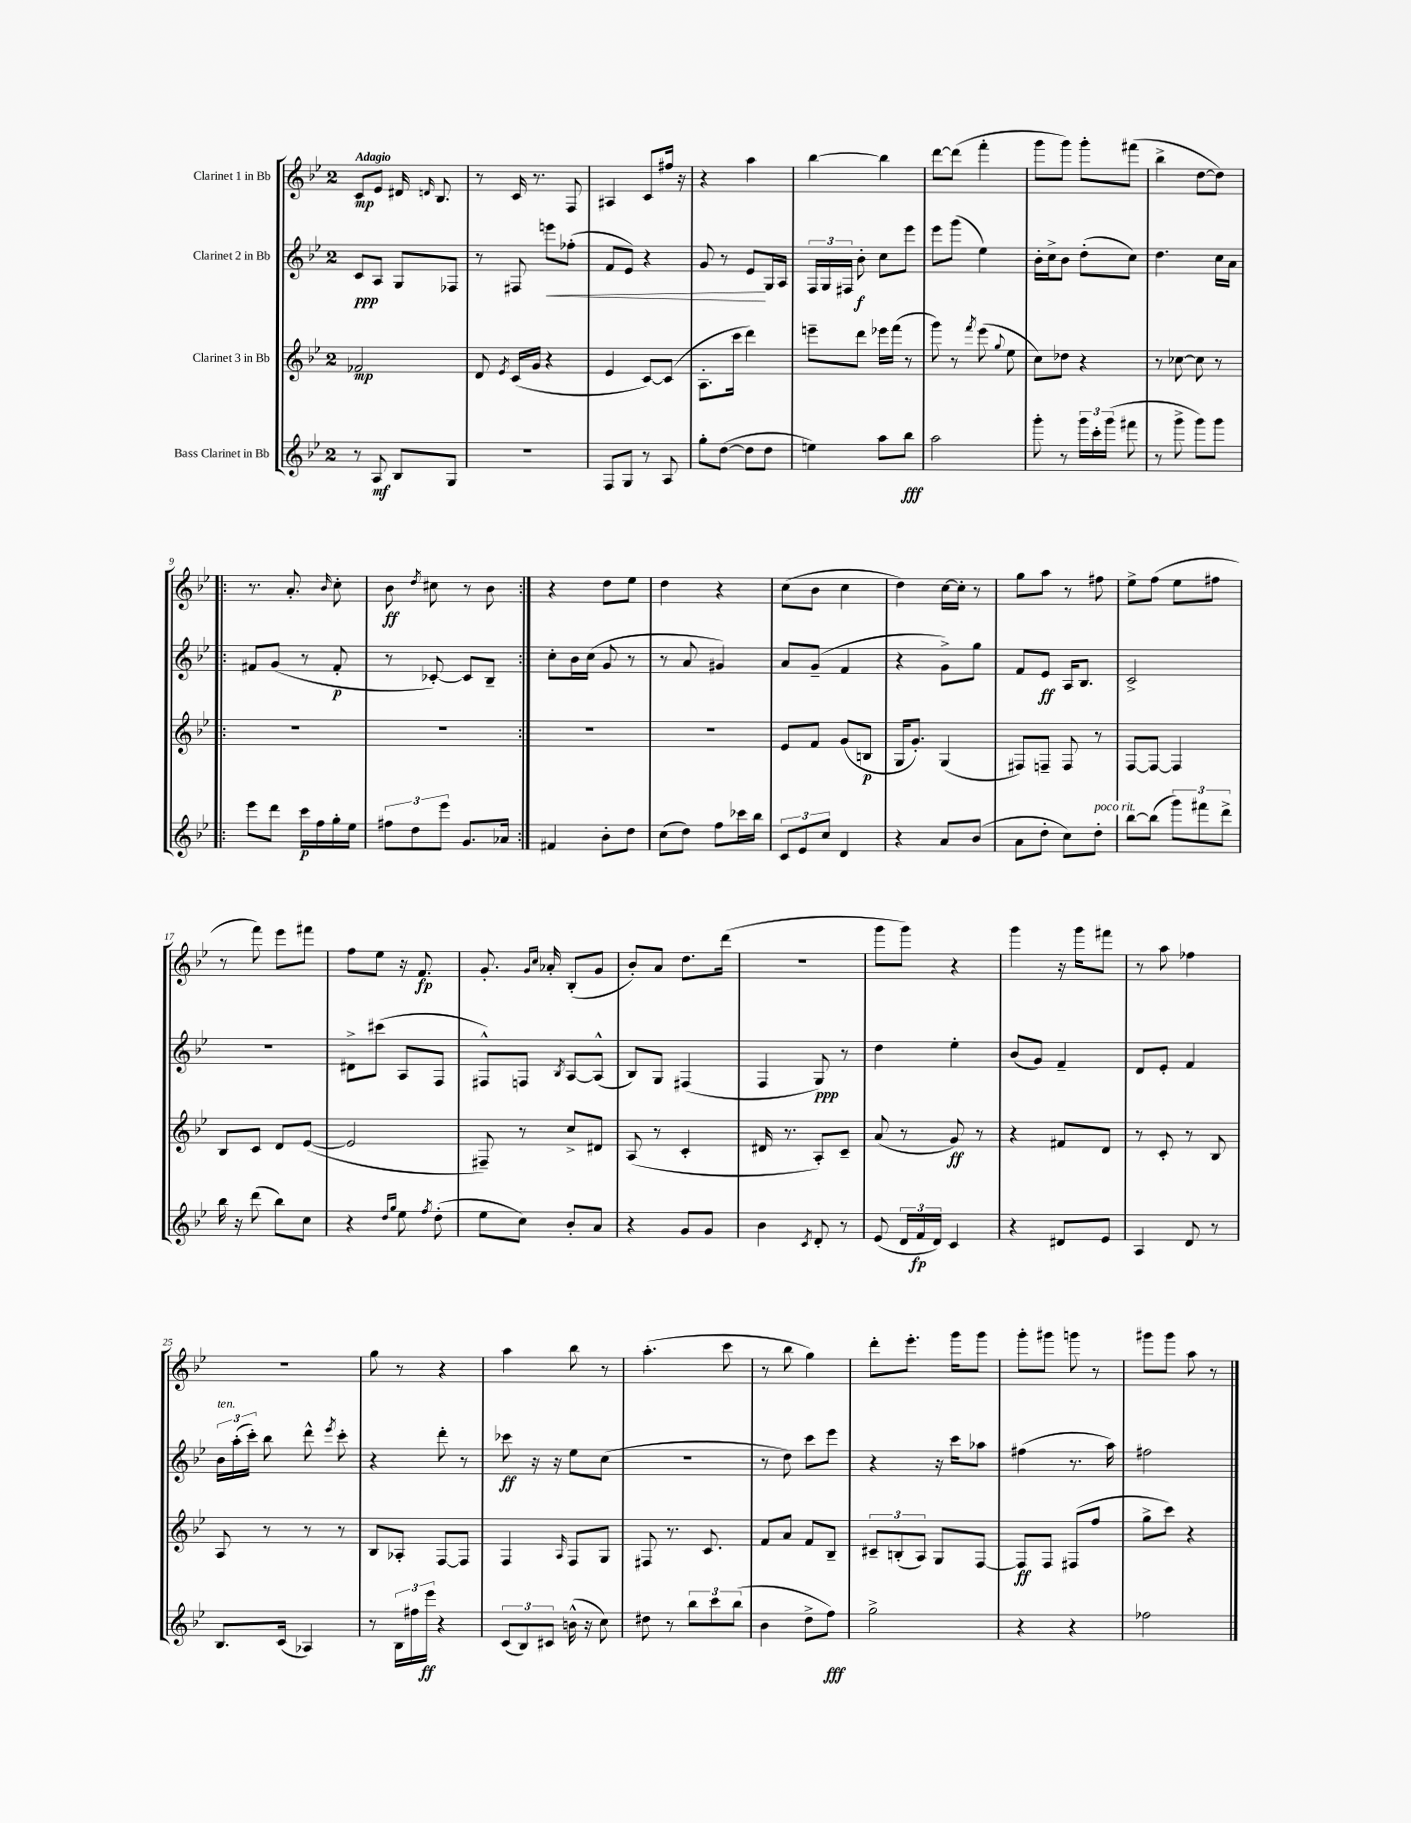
<<
\new StaffGroup <<
\new Staff = "s0" \with { instrumentName = "Clarinet 1 in Bb" } {
    \clef treble \key bes \major \once \override Staff.TimeSignature.style = #'single-digit \time 2/4 \tempo "Adagio"
    \autoBeamOff c'8[\mp ees'8] dis'16 \grace { d'16 } bes8. |
    r8 c'16 r8. f8 |
    ais4 c'8[ fis''16] r16 |
    r4 a''4 |
    bes''4~ bes''4 |
    d'''8[~ d'''8]( f'''4-. |
    g'''8[ g'''8]) g'''8[-. fis'''8]( |
    bes''4-> d''8[~ d''8]) |
    \repeat volta 2 { r8. a'8.-. \grace { bes'16 } c''8-. |
    bes'8\ff \acciaccatura { d''8 } cis''8 r8 bes'8 | }
    r4 d''8[ ees''8] |
    d''4 r4 |
    c''8[( bes'8] c''4 |
    d''4) c''16[~ c''16]-. r8 |
    g''8[ a''8] r8 fis''8 |
    ees''8[-> f''8]( ees''8[ fis''8] |
    r8 f'''8) ees'''8[ fis'''8] |
    f''8[ ees''8] r16 f'8.\fp |
    g'8.-. \grace { g'16[ c''16] } aes'16-. bes8[-.( g'8] |
    bes'8[-.) a'8] d''8.[ d'''16]( |
    R2 |
    g'''8[ g'''8]) r4 |
    g'''4 r16 g'''16[ fis'''8] |
    r8 a''8 fes''4 |
    r2 |
    g''8 r8 r4 |
    a''4 bes''8 r8 |
    a''4.-.( c'''8 |
    r8 bes''8 g''4) |
    d'''8[-. ees'''8.]-. g'''16[ g'''8] |
    g'''8[-. gis'''8] g'''8 r8 |
    gis'''8[ gis'''8] a''8 r8 \bar "|." |
}
\new Staff = "s1" \with { instrumentName = "Clarinet 2 in Bb" } {
    \clef treble \key bes \major \once \override Staff.TimeSignature.style = #'single-digit \time 2/4
    \autoBeamOff c'8[\ppp a8] g8[ fes8] |
    r8 fis8 e'''8[\< fes''8]-.( |
    f'8[ ees'8]) r4 |
    g'8 r8 ees'8[\! g16 a16] |
    \tuplet 3/2 { f16[ g16 fis16] } bes'8-.\f c''8[ ees'''8] |
    ees'''8[ g'''8]( ees''4) |
    bes'16[-. c''16-> bes'8] d''8[-.( c''8]) |
    d''4. c''16[ a'16] |
    \repeat volta 2 { fis'8[ g'8]( r8 fis'8-.\p |
    r8 ces'8~-.) ces'8[ bes8]-- | }
    c''8[-. bes'16 c''16]( g'8 r8 |
    r8 a'8 gis'4) |
    a'8[ g'8]--( f'4 |
    r4 g'8[->) g''8] |
    f'8[ ees'8]\ff a16[ bes8.] |
    c'2-> |
    r2 |
    dis'8[-> cis'''8]( a8[ f8] |
    fis8[-^) f8] \acciaccatura { bes8 } a8[~ a8]-^( |
    bes8[) g8] fis4( |
    f4 g8\ppp) r8 |
    d''4 ees''4-. |
    bes'8[( g'8]) f'4-- |
    d'8[ ees'8]-. f'4 |
    \tuplet 3/2 { bes'16[^\markup { \italic "ten." } a''16-.( c'''16]-.) } bes''8 d'''8-^ \acciaccatura { ees'''8 } c'''8-. |
    r4 d'''8-. r8 |
    ces'''8\ff r16 r16 ees''8[ c''8]( |
    R2 |
    r8 d''8) c'''8[ ees'''8] |
    r4 r16 c'''16[ aes''8] |
    fis''4( r8. a''16) |
    fis''2 \bar "|." |
}
\new Staff = "s2" \with { instrumentName = "Clarinet 3 in Bb" } {
    \clef treble \key bes \major \once \override Staff.TimeSignature.style = #'single-digit \time 2/4
    \autoBeamOff fes'2\mp |
    d'8 \acciaccatura { ees'8 } c'16[( g'16] r4 |
    ees'4 c'8[~) c'8]( |
    a8.[-. c'''16] d'''4) |
    e'''8[-- d'''8] ees'''16[ f'''16]( r8 |
    g'''8) r8 \acciaccatura { f'''8 } ees'''8( \appoggiatura { g''8 } ees''8 |
    c''8[) des''8] r4 |
    r8 ces''8~ ces''8 r8 |
    \repeat volta 2 { R2 |
    R2 | }
    R2 |
    R2 |
    ees'8[ f'8] g'8[( b8]\p |
    g16[ g'8.]-.) g4( |
    fis8[) f8]-- f8 r8 |
    f8[~ f8]~ f4 |
    bes8[ c'8] d'8[ ees'8]~( |
    ees'2 |
    fis8--) r8 c''8[-> dis'8] |
    a8( r8 c'4-. |
    dis'16 r8. a8[-.) c'8]-- |
    a'8( r8 g'8\ff) r8 |
    r4 fis'8[ d'8] |
    r8 c'8-. r8 bes8 |
    a8 r8 r8 r8 |
    bes8[ aes8]-. f8[~ f8] |
    f4 \grace { a16 } f8[ g8] |
    fis8 r8. c'8. |
    f'8[ a'8] f'8[ bes8]-- |
    \tuplet 3/2 { cis'8[-- b8-.( a8]) } g8[ f8]~ |
    f8[\ff f8] fis8[( f''8] |
    g''8[-> c'''8]) r4 \bar "|." |
}
\new Staff = "s3" \with { instrumentName = "Bass Clarinet in Bb" } {
    \clef treble \key bes \major \once \override Staff.TimeSignature.style = #'single-digit \time 2/4
    \autoBeamOff r8 a8\mf bes8[ g8] |
    r2 |
    f8[ g8] r8 a8 |
    g''8[-. d''8]~( d''8[ d''8] |
    e''4) a''8[ bes''8]\fff |
    a''2 |
    g'''8-. r8 \tuplet 3/2 { g'''16[ c'''16-. g'''16]( } fis'''8 |
    r8 g'''8-> g'''8[) g'''8] |
    \repeat volta 2 { ees'''8[ d'''8] c'''16[\p f''16 g''16-. ees''16] |
    \tuplet 3/2 { fis''8[ d''8 ees'''8] } g'8.[ aes'16] | }
    fis'4 bes'8[-. d''8] |
    c''8[( d''8]) f''8[ ces'''16 bes''16] |
    \tuplet 3/2 { c'8[ ees'8 c''8] } d'4 |
    r4 a'8[ bes'8]( |
    a'8[ d''8]-. c''8[) d''8]-.^\markup { \italic "poco rit." } |
    bes''8[~ bes''8]( \tuplet 3/2 { g'''8[) fis'''8 d'''8]-> } |
    bes''16 r16 d'''8( bes''8[) c''8] |
    r4 \grace { d''16[ g''16] } ees''8 \acciaccatura { f''8 } d''8-.( |
    ees''8[ c''8]) bes'8[-. a'8] |
    r4 g'8[ g'8] |
    bes'4 \acciaccatura { c'8 } d'8-. r8 |
    ees'8( \tuplet 3/2 { d'16[ f'16\fp d'16]) } c'4 |
    r4 dis'8[ ees'8] |
    a4 d'8 r8 |
    bes8.[ c'16]( aes4) |
    r8 \tuplet 3/2 { bes16[ fis''16 ees'''16]\ff } r4 |
    \tuplet 3/2 { c'8[( bes8) cis'8] } b'16-^( r16 c''8) |
    dis''8 r8 \tuplet 3/2 { bes''8[ c'''8 bes''8]( } |
    bes'4 d''8[-> f''8]\fff) |
    g''2-> |
    r4 r4 |
    fes''2 \bar "|." |
}
>>
>>
